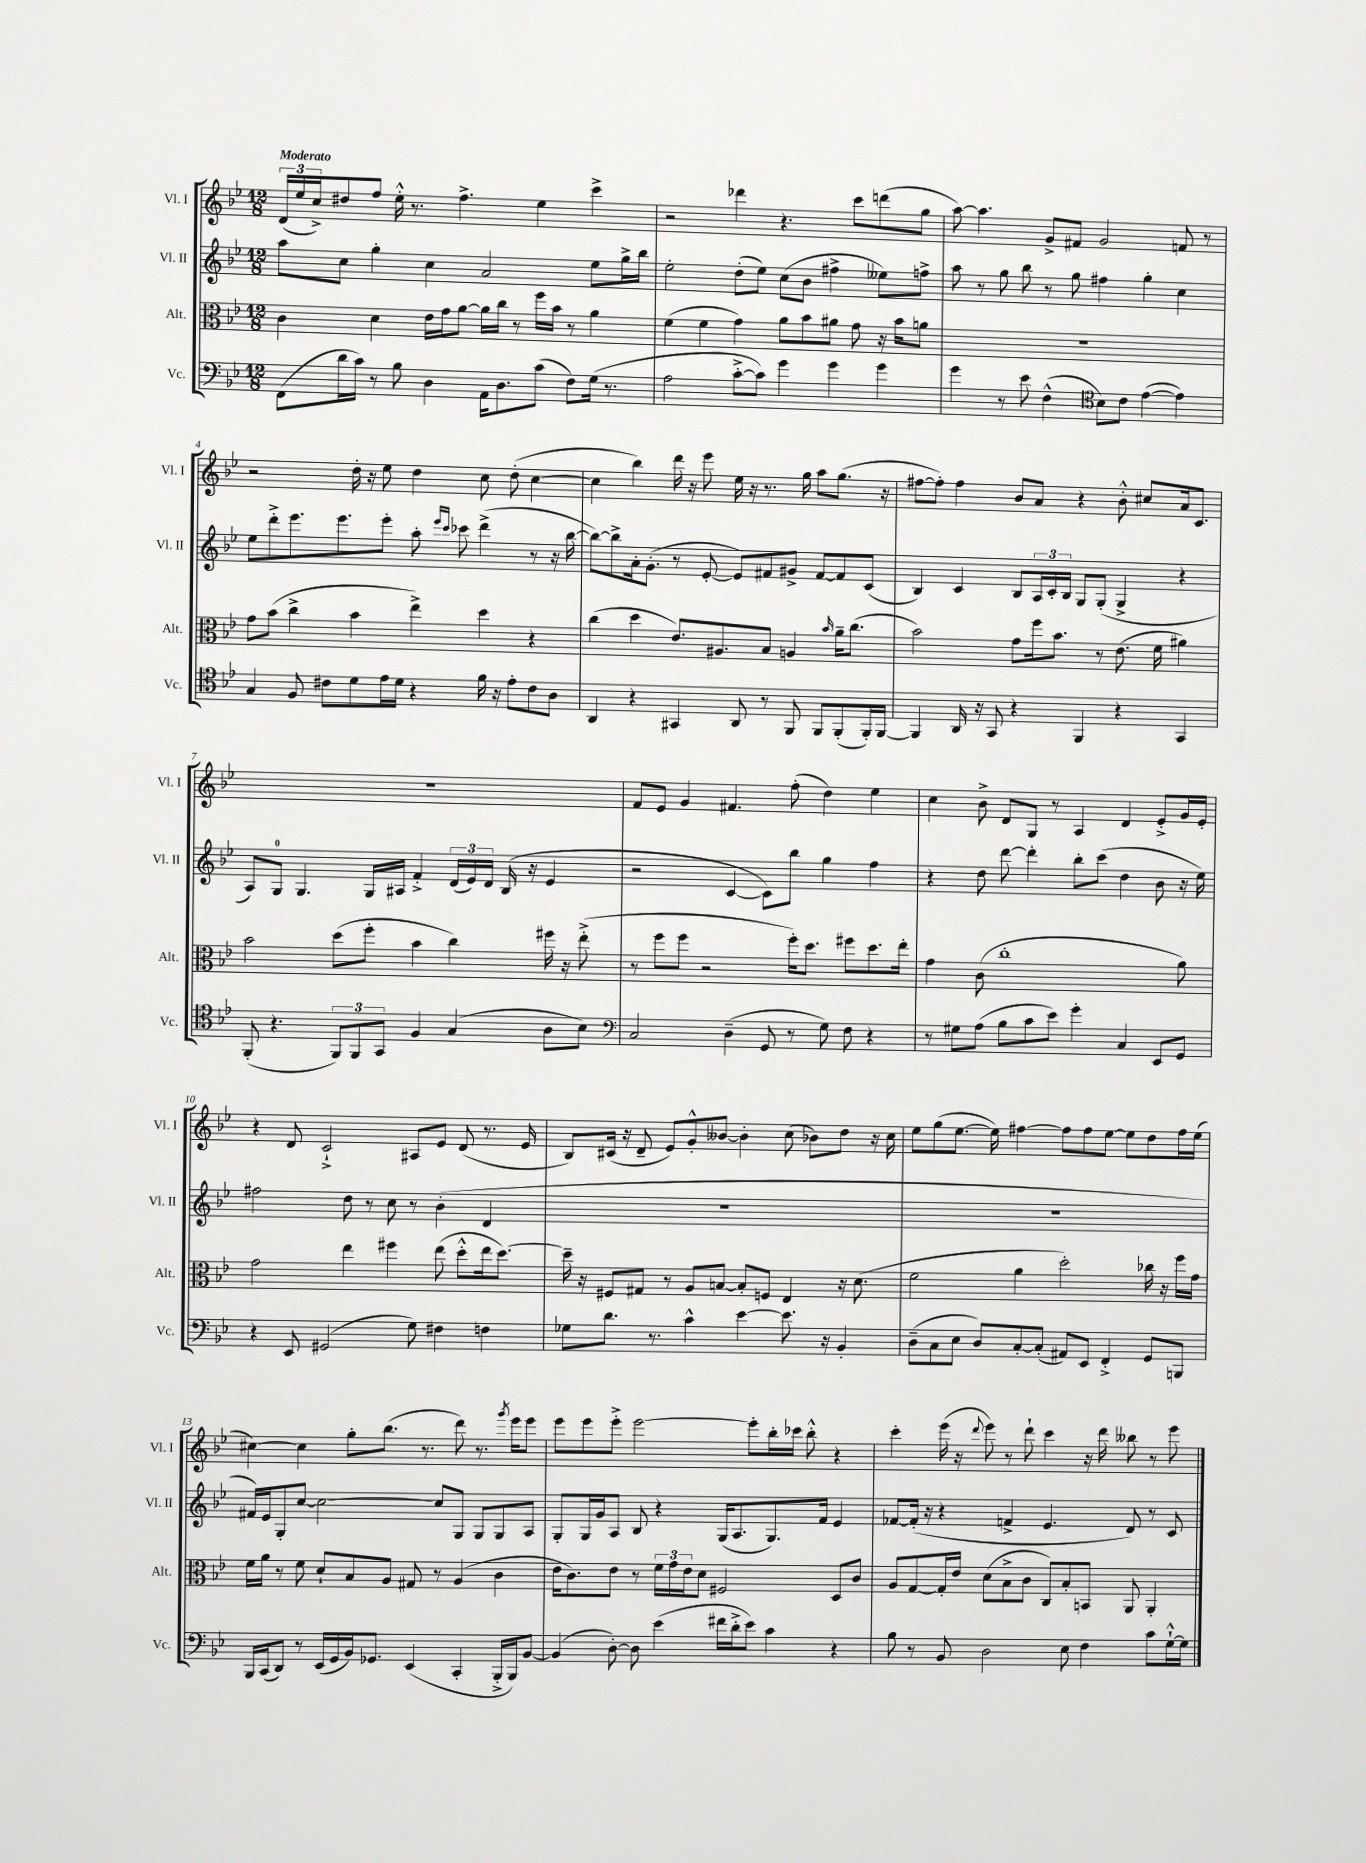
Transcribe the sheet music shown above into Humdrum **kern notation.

**kern	**kern	**kern	**kern
*staff4	*staff3	*staff2	*staff1
*clefF4	*clefC3	*clefG2	*clefG2
*k[b-e-]	*k[b-e-]	*k[b-e-]	*k[b-e-]
*M12/8	*M12/8	*M12/8	*M12/8
(8FF	4c	8aa	(24d
.	.	.	24ee-
.	.	.	24cc^)
16d	.	8cc	8dd#
16c)	.	.	.
8r	4d	4gg'	8ff
8B-	.	.	16ee-'^^
.	.	.	8.r
4D	16e-	4cc	.
.	16g	.	.
.	[8a	.	4.ff^
16AA	16a]	2a	.
8.D	16cc	.	.
.	8r	.	.
(8c	16ff	.	4ee-
.	16b-	.	.
8F)	8r	.	.
(16G	4a	8ee-	4ccc^
8.r	.	.	.
.	.	16gg^	.
.	.	16bb-	.
=	=	=	=
2A	(4f	2ee-'	2r
.	4f	.	.
[8c'^	4g)	(8dd'	4ddd-
8c])	.	8ee-)	.
4g	8a	(8cc	4.r
.	8b-	8b-	.
4g	8a#	4ff#^	.
.	8g	.	8ccc
4g	16r	8ee--)	(8ddd
.	16b-	.	.
.	8a	8ff^	8gg
=	=	=	=
4g	1.r	8aa	[8aa)
.	.	8r	4.aa]
8r	.	8gg	.
8e-	.	8bb-	.
(4F^^	.	8r	8g^
.	.	8gg	8f#
*clefC4	*	*	*
8B-)	.	4ff#	2g
8c	.	.	.
([4e-	.	4gg'	.
4e-])	.	4cc	8f
.	.	.	8r
=	=	=	=
4G	8g	8ee-	2r
.	(8b-	8ddd'^	.
8F	4cc^	8.eee-	.
8c#	.	.	.
.	.	8.eee-	.
8d	4b-	.	16dd'
.	.	.	16r
16e-	.	8eee-'	8ee-
16d	.	.	.
4r	4ee-^)	8aa'	4dd
.	.	16qqeee-	.
.	.	16qqccc	.
.	.	8ccc-	.
16f	4dd	(4ddd^	8cc
16r	.	.	.
8e-'	.	.	(8dd'
8c#	4r	8r	[4cc
8A	.	16r	.
.	.	[16bb-	.
=	=	=	=
4AA	(4cc	8bb-_)	4cc]
.	.	8bb-^]	.
4r	4dd	16a'	4bb-)
.	.	(8.g'	.
4GG#	8.e-)	8r	16ddd
.	.	.	16r
.	.	[8e-'	8eee-
.	8.A#	.	.
8AA	.	8e-])	16ee-
.	.	.	16r
8r	8B-	8f#	8.r
8FF	4A	8g#^	.
.	.	.	16gg
8FF	.	[8f#	8aa
.	16qqb-	.	.
(8FF'	16a~	8f#]	(8.gg
.	(8.cc	.	.
16FF')	.	(8c	.
[16FF	.	.	16r
=	=	=	=
4FF]	2b-)	4B-)	[8ff#
.	.	.	8ff#'])
16AA	.	4c	4ff#
16r	.	.	.
8GG	.	.	.
4r	8g	8B-	8b-
.	16ff	24A	8a
.	.	24c'	.
.	8.b-	.	.
.	.	24B-	.
4FF	.	8G	4r
.	8r	(8G'	.
4r	(8.e-	4G^	8b-'^^
.	.	.	8cc#
.	16f	.	.
4GG	4a#)	4r	16a
.	.	.	8.c
=	=	=	=
(8FF'	2b-	8A)	1.r
4.r	.	8G	.
.	.	4.G	.
12FF)	(8dd	.	.
12FF	.	.	.
.	8ff'	16G	.
12GG	.	.	.
.	.	16A#	.
4F	4b-	4f'^	.
(4G	4cc)	(24d	.
.	.	24e-)	.
.	.	24d	.
.	.	(16B-	.
.	.	16r	.
8A	16ff#	4e-	.
.	16r	.	.
8B-)	(8ee-'^	.	.
=	=	=	=
*clefF4	*	*	*
2C	8r	2r	8f
.	8ff	.	8e-
.	8ff	.	4g
.	2r	.	.
(4D~	.	[4c	4.f#
8GG	.	8c])	.
8r	16ff')	8bb-	(8ff'
.	8.dd	.	.
8G)	.	4gg	4dd)
8F	8ff#	.	.
4r	8.dd	4ff	4ee-
.	16ee-'	.	.
=	=	=	=
8r	4g	4r	4cc
8G#	.	.	.
(8A	(8c	8dd	8b-^
8B-	1cc'	[8ddd	8d
8c	.	4ddd']	8G
8e-)	.	.	8r
4g'	.	8bb-'	4A
.	.	(8ccc	.
4C	.	4dd	4d
8EE-	.	8b-	8e-'^
8GG	8a)	16r	16g
.	.	16ee-)	16e-'
=	=	=	=
4r	2g	2ff#	4r
8EE-	.	.	8d
(2GG#	.	.	2c`^
.	4ee-	8dd	.
.	.	8r	.
.	4ff#	8cc	.
8G)	.	8r	8A#
4F#	(8ee-	(4b-'	8e-
.	8dd'^^	.	(8d
4F	16ee-	4d	8.r
.	[8.dd)	.	.
.	.	.	16e-
=	=	=	=
8G-	16dd~]	1.r	8B-)
.	16r	.	.
8.d	8F#	.	(16c#
.	.	.	16r
.	8G#	.	8d~
8.r	.	.	.
.	8r	.	8e-)
4c^^	8A	.	8g'^^
.	[8B	.	[8b--
[4e-	8B']	.	4b--']
.	8F	.	.
8.e-]	4E-	.	(8cc
.	.	.	8b-)
16r	.	.	.
4BB-'	16r	.	8dd
.	(8.d	.	.
.	.	.	16r
.	.	.	16cc
=	=	=	=
(8D~	2f	1.r	8ee-
8C	.	.	(8gg
8E-	.	.	[8.ee-
8D)	.	.	.
.	.	.	16ee-])
[8C'	4a	.	[4ff#
(8C']	.	.	.
8AA#)	2dd')	.	8ff#]
8EE-	.	.	8ff#
4FF'^	.	.	[8ee-
.	.	.	8ee-]
8GG	16cc-	.	8dd
.	16r	.	.
8BBB	16ff	.	16ff#
.	16g	.	(16ee-
=	=	=	=
16BBB-	16f	16f#)	[4cc#)
(16CC	16a	16e-	.
8DD)	8r	8G'	.
8r	8f	[8cc	4cc#]
(16EE-	8d`	2cc_	.
16GG	.	.	.
16BB-)	8B-	.	8gg'
8.GG-	.	.	.
.	8A	.	(8.bb-
(4EE-	8G#	.	.
.	.	.	8.r
.	8r	8cc]	.
4CC'	(4A	8G	8ddd)
.	.	8G	8.r
16BBB-'^	4c	8G	.
.	.	.	8qggg
16BBB-)	.	.	16eee-
[8BB-	.	8A	8eee-
=	=	=	=
(4BB-]	16e-	8G'	8eee-
.	8.c)	.	.
.	.	16G	8eee-
.	.	16g	.
[8D')	8e-	8A	8eee-'^
8D]	8r	8B-	[2eee-
(4e-	24f	4r	.
.	24g	.	.
.	24e-	.	.
.	8d	.	.
16f#	2F#	(16G	.
16d'^	.	8.A	.
8e-)	.	.	8eee-']
4c	.	8.G)	16bb-'
.	.	.	16ccc-
.	.	.	8bb-'^^
.	.	16f	.
4r	8D	4e-	4r
.	8c	.	.
=	=	=	=
8B-	8A	[8f-	4ccc'
8r	[8G	(16f-']	.
.	.	16r	.
8BB-	16G']	4r	(16eee-
.	16e-	.	16r
.	.	.	8qqddd
2D	(8d	.	8eee-)
.	8B-^	4f^	8r
.	8c	.	8ddd`
.	8C)	4.e-	4ccc
8E-	8B-'	.	.
4F	8BB	.	16r
.	.	.	16ddd
.	8AA	8d)	8bb--
8c	4AA'	8r	8r
[16G`^^	.	8c	8eee-
16G]	.	.	.
==	==	==	==
*-	*-	*-	*-
